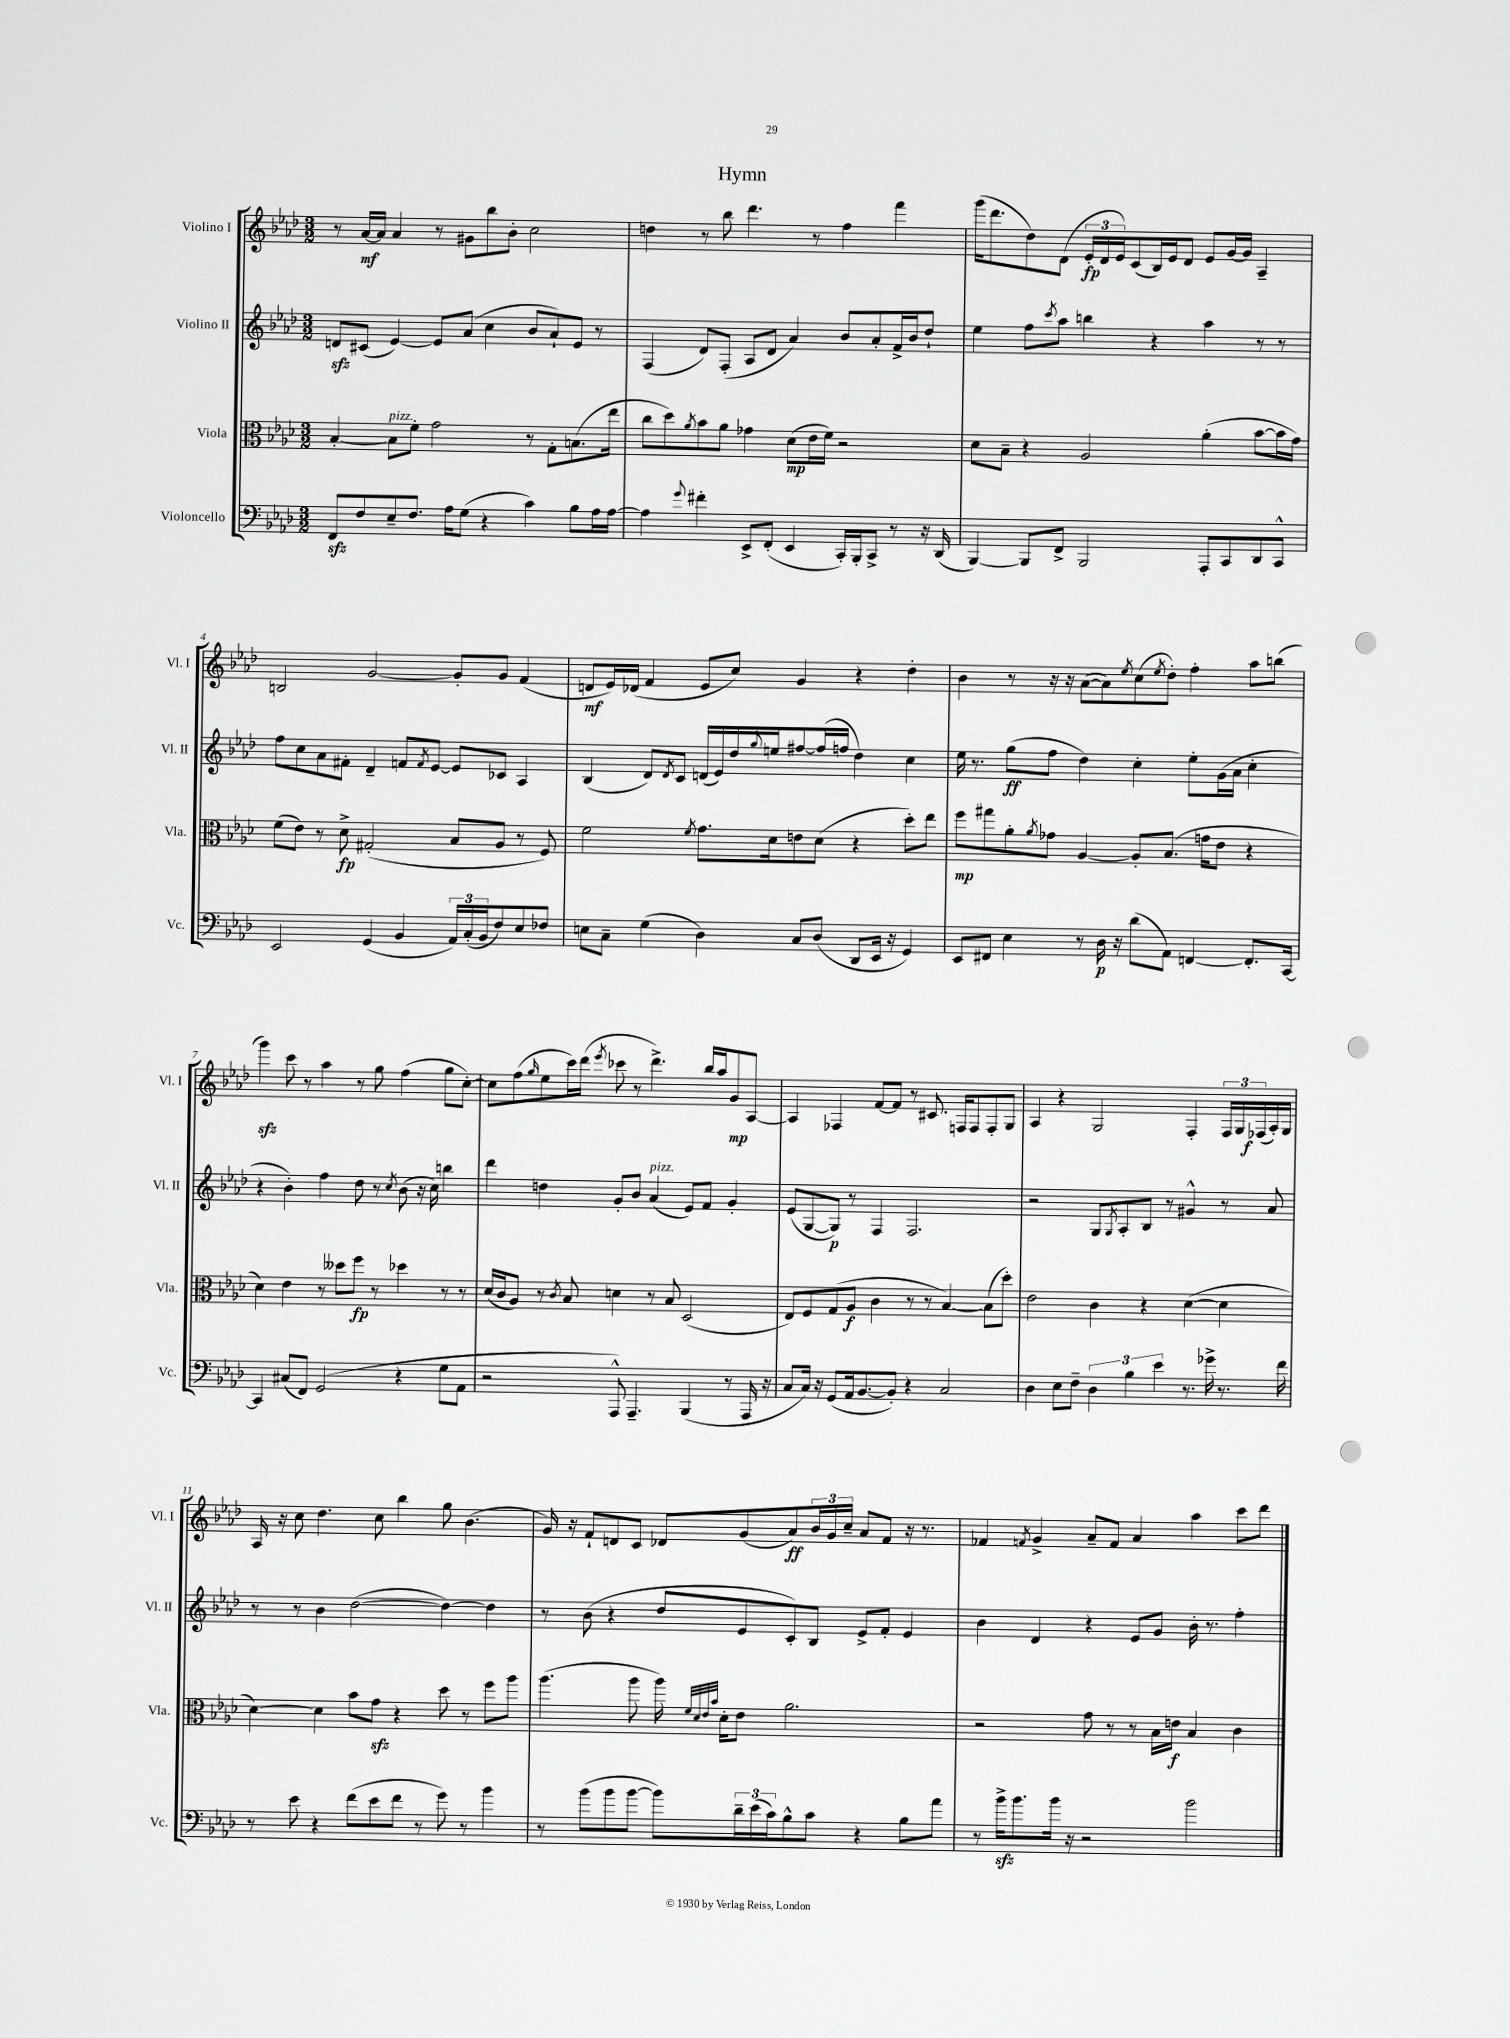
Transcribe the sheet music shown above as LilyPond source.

\header { title = "Hymn" }
<<
\new StaffGroup <<
\new Staff = "s0" \with { instrumentName = "Violino I" shortInstrumentName = "Vl. I" } {
    \clef treble \key aes \major \numericTimeSignature \time 3/2
    r8 aes'16~\mf aes'16 aes'4 r8 gis'8 bes''8 bes'8-. c''2 |
    d''4 r8 bes''8 des'''4. r8 f''4 f'''4 |
    g'''16( des'''8. des''8) des'8( \tuplet 3/2 { ees'16-.\fp des'16 ees'16) } c'8( bes16) ees'16 des'8 ees'8 g'16~ g'16 aes4-- |
    b2 g'2~ g'8-. g'8 f'4( |
    d'8\mf ees'16) des'16( f'4 ees'8 c''8) g'4 r4 des''4-. |
    bes'4 r8 r16 r16 aes'8~( aes'8) \acciaccatura { ees''8 } c''8( \acciaccatura { ees''8 } des''8-.) f''4-. aes''8 b''8( |
    g'''4\sfz) c'''8 r8 aes''4 r8 g''8 f''4( g''8 c''8~-.) |
    c''8 f''8( \grace { g''16 } ees''8 c'''16) des'''16( \acciaccatura { ees'''8 } ces'''8 r8 des'''4.->) bes''16 aes''16 g'8\mp aes8~ |
    aes4 fes4 f'8~ f'8 r8 cis'8. f16 f8 f8-. g8 |
    aes4 r4 g2 f4-. \tuplet 3/2 { f16 g16 fes16\f( } aes16-.) g16 |
    aes16 r16 c''8 des''4. c''8 bes''4 g''8 bes'4.( |
    g'16) r16 f'8-! d'8 c'8 des'8 g'8( aes'8\ff) \tuplet 3/2 { bes'16 g'16 c''16-- } aes'8 f'8 r16 r8. |
    fes'4 \acciaccatura { f'8 } g'4-> aes'8-- f'8 aes'4 aes''4 c'''8 des'''8 \bar "|." |
}
\new Staff = "s1" \with { instrumentName = "Violino II" shortInstrumentName = "Vl. II" } {
    \clef treble \key aes \major \numericTimeSignature \time 3/2
    d'8\sfz cis'8( ees'4~) ees'8 aes'8( c''4 bes'8 aes'8-!) ees'8 r8 |
    f4( des'8) f8-.( aes8 des'8 aes'4) bes'8 aes'8-. f'16-> bes'16 des''8-! |
    ees''4 f''8 \acciaccatura { c'''8 } aes''8 b''4 r4 aes''4 r8 r8 |
    f''8 c''8 aes'8 fis'8-. des'4-- f'8 \acciaccatura { f'8 } ees'8~ ees'8 ces'8 aes4 |
    bes4( des'8) \acciaccatura { des'8 } c'8 d'16( ees'16) des''16 \appoggiatura { g''8 } e''16 fis''8~ fis''16( f''16 des''4) c''4 |
    ees''16 r8. g''8\ff( f''8 des''4) c''4-. ees''8-. g'16( aes'16 c''4-. |
    r4 bes'4-.) f''4 des''8 r8 \acciaccatura { c''8 } bes'8( r16 c''16) b''4 |
    des'''4 d''4 g'8-. bes'8 aes'4^\markup { \italic "pizz." }( ees'8) f'8 g'4-. |
    ees'8( g8~ g8\p) r8 f4 f2. |
    r2 g8 \acciaccatura { g8 } aes8-. bes8 r8 gis'4-^ r8 aes'8 |
    r8 r8 bes'4 des''2~( des''4~) des''4 |
    r8 bes'8( r4 des''8 ees'8 c'8-.) bes8 ees'8-> f'8-. ees'4 |
    bes'4 des'4 r4 ees'8 g'8 bes'16-. r8. f''4-. \bar "|." |
}
\new Staff = "s2" \with { instrumentName = "Viola" shortInstrumentName = "Vla." } {
    \clef alto \key aes \major \numericTimeSignature \time 3/2
    bes4~-. bes8^\markup { \italic "pizz." } f'8-. g'2 r8 g8-. b8.( ees''16 |
    c''8 des''8) \acciaccatura { aes'8 } bes'8 aes'8 ges'4 des'8\mp( ees'16 f'16) r2 |
    des'8 bes8-- r4 aes2 aes'4-.( bes'8~ bes'16 g'16) |
    f'8( ees'8) r8 des'8->\fp gis2-.( bes8 aes8 r8 f8) |
    f'2 \acciaccatura { f'8 } g'8. des'16 e'8 des'8( r4 des''8-.) ees''8 |
    f''8\mp gis''8 aes'8-. \acciaccatura { aes'8 } ges'8 aes4~ aes8-. bes8.( g'16 ees'8 r4 |
    des'4) ees'4 r8 deses''8 f''8\fp r8 des''4 r8 r8 |
    des'16( c'16 aes8) r8 \acciaccatura { c'8 } bes8 d'4 r8 bes8 des2( |
    ees8) f8 g8( aes8\f c'4 r8 r8 bes4~) bes8( des''8-.) |
    ees'2 c'4 r4 des'4~( des'4 |
    des'4~) des'4 bes'8 g'8\sfz r4 des''8 r8 f''8 aes''8 |
    aes''4.( aes''8 aes''16) \grace { f'32 des'32 ees'32 bes'32 } des'16-. ees'8 aes'2. |
    r2 g'8 r8 r8 bes16 e'16\f bes4 c'4 \bar "|." |
}
\new Staff = "s3" \with { instrumentName = "Violoncello" shortInstrumentName = "Vc." } {
    \clef bass \key aes \major \numericTimeSignature \time 3/2
    f,8\sfz f8 ees8-- f8. aes16 g8( r4 c'4) bes8 aes16 aes16~ |
    aes4 \appoggiatura { g'8 } fis'4-. ees,8-> f,8-.( ees,4 c,16-.) bes,,16-. c,8-> r8 r16 des,16( |
    bes,,4~) bes,,8 f,8-> bes,,2 aes,,8-. c,8 des,8 c,8-^ |
    ees,2 g,4( bes,4 \tuplet 3/2 { aes,16) c16-.( bes,16 } f8) ees8 fes8 |
    e8 c8-- g4( des4) c8 des8( des,8 ees,16 r16 g,4) |
    ees,8 fis,8 ees4 r8 des16\p r16 des'8( aes,8) f,4~ f,8.-. c,16~ |
    c,4 cis8( f,8) g,2( r4 g8 aes,8 |
    r2 aes,,8-^) aes,,4.-- bes,,4( r8 aes,,16 r16 |
    c8 c16) r16 g,8( aes,16 bes,8.~ bes,8-.) r4 c2 |
    des4 ees8 f8-- \tuplet 3/2 { des4 bes4 ees'4 } r8. ges'16-> r8. f'16 |
    r8 ees'8 r4 f'8( ees'8 f'8 r8 g'8) r8 bes'4 |
    r8 bes'8( bes'8 bes'8~ bes'8) \tuplet 3/2 { des'16-- ees'16( c'16) } bes8-^ c'8 r4 bes8 aes'8 |
    r8 bes'16->\sfz bes'8. bes'16 r16 r2 bes'2 \bar "|." |
}
>>
>>
